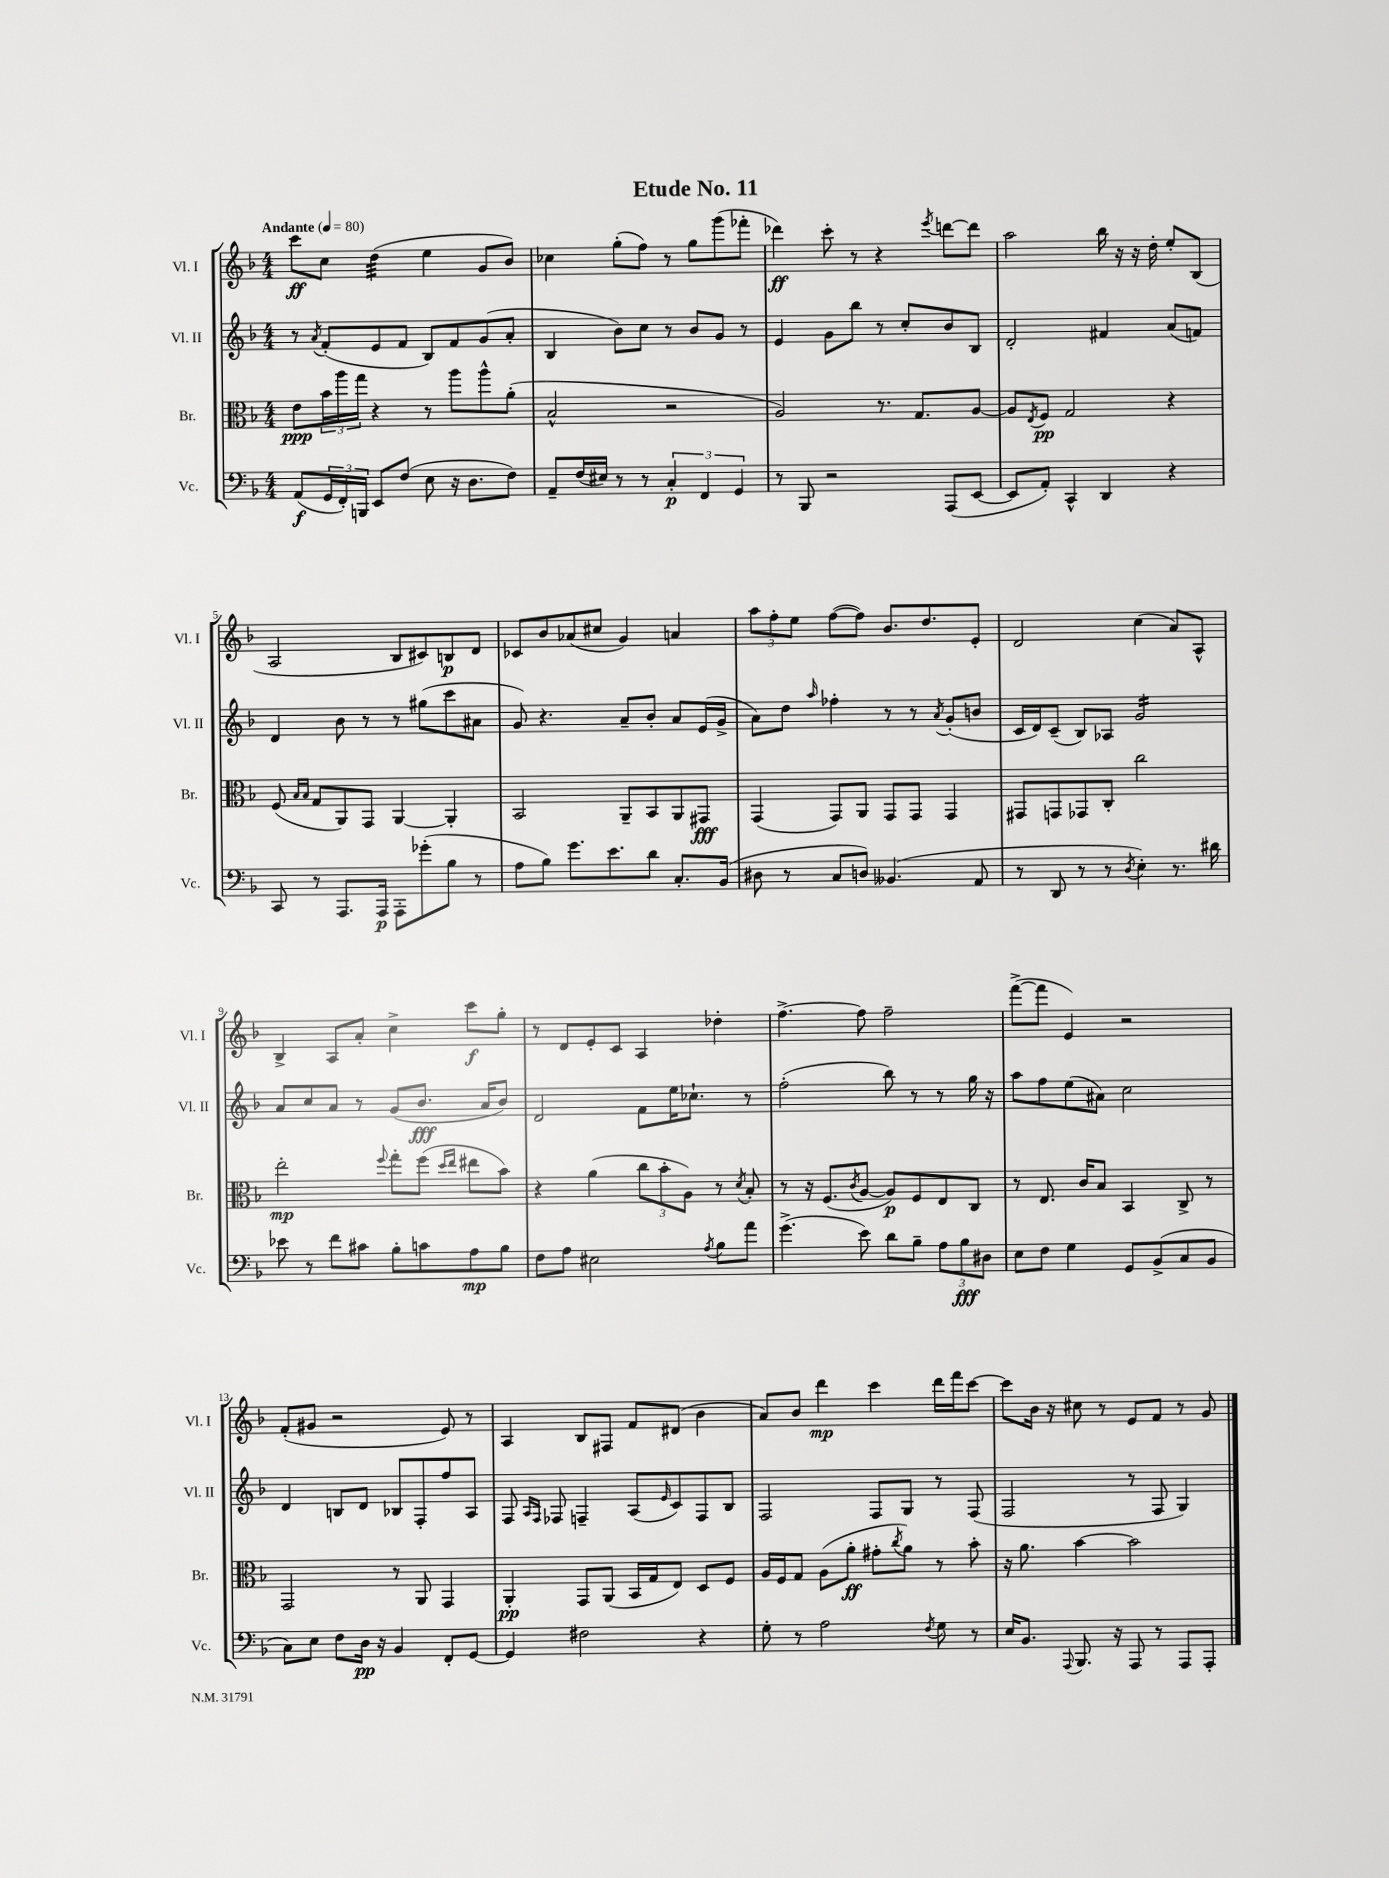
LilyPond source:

\header { title = "Etude No. 11" }
<<
\new StaffGroup <<
\new Staff = "s0" \with { instrumentName = "Vl. I" shortInstrumentName = "Vl. I" } {
    \clef treble \key f \major \numericTimeSignature \time 4/4 \tempo "Andante" 4 = 80
    c'''8\ff c''8 d''4:32( e''4 g'8 bes'8) |
    ces''4 g''8-.( f''8) r8 g''8 g'''8( fes'''8-. |
    des'''4\ff) c'''8-. r8 r4 \acciaccatura { e'''8 } d'''8~ d'''8 |
    a''2 bes''16 r16 r16 d''16-. e''8-. bes8( |
    a2 bes8 cis'8) b8\p d'8 |
    ces'8 bes'8 aes'8( cis''8 g'4) a'4 |
    \tuplet 3/2 { a''8 f''8-. e''8 } f''8~( f''8) bes'8. d''8. e'8-. |
    d'2 c''4( a'8) a8-^ |
    bes4-> a8 a'8-. c''4-> c'''8\f g''8-. |
    r8 d'8 e'8-. c'8 a4 des''4-. |
    f''4.~-> f''8 f''2-- |
    f'''8~->( f'''8 e'4) r2 |
    f'8-.( gis'8 r2 e'8) r8 |
    a4 bes8 fis8 f'8 dis'8( bes'4 |
    a'8) bes'8 d'''4\mp c'''4 d'''16 f'''16 c'''8~ |
    c'''8 bes'16 r16 cis''8 r8 e'8 f'8 r8 g'8 \bar "|." |
}
\new Staff = "s1" \with { instrumentName = "Vl. II" shortInstrumentName = "Vl. II" } {
    \clef treble \key f \major \numericTimeSignature \time 4/4
    r8 \acciaccatura { a'8 } f'8-.( e'8 f'8 bes8) f'8 g'8( a'8-. |
    bes4 bes'8) c''8 r8 bes'8 g'8 r8 |
    e'4 g'8 bes''8 r8 c''8-. bes'8 bes8 |
    d'2-. fis'4 a'8( f'8) |
    d'4 bes'8 r8 r8 gis''8( c'''8 ais'8 |
    g'8) r4. a'8-- bes'8-. a'8 e'16( g'16-> |
    a'8) d''8 \grace { a''16 } fes''4-. r8 r8 \acciaccatura { a'8 } g'8-.( b'8 |
    c'16 d'16) c'8--( bes8) aes8 g'2:16 |
    a'8 c''8 a'8 r8 g'8( bes'8.\fff a'16 bes'8) |
    d'2 f'8 e''16 ces''8.-! r8 |
    f''2-.( bes''8) r8 r8 g''16 r16 |
    a''8 f''8 e''8( ais'8) c''2 |
    d'4 b8 d'8 bes8 f8-. f''8 a8 |
    f8 \grace { a16 f16 } fes8 f4-- a8( \grace { e'16 } c'8) f8 bes8 |
    f2 f8 g8 r8 f8( |
    f2 r8 f8 g4) \bar "|." |
}
\new Staff = "s2" \with { instrumentName = "Br." shortInstrumentName = "Br." } {
    \clef alto \key f \major \numericTimeSignature \time 4/4
    e'8\ppp \tuplet 3/2 { bes'16 a''16 g''16 } r4 r8 a''8 a''8-^ a'8-.( |
    bes2-^ r2 |
    a2) r8. g8. a8~ |
    a8 \acciaccatura { e8 } f8\pp g2 r4 |
    f8( \grace { bes16 bes16 } g8 a,8) g,8 a,4~ a,4-. |
    bes,2 a,8-- bes,8 a,8 gis,8\fff |
    g,4( g,8) a,8 g,8 g,8 g,4 |
    gis,8 g,8 ges,8 c8-. c''2 |
    e''2-.\mp \appoggiatura { f''8 } g''8-. f''8( \grace { d''16 e''16 } eis''8 bes'8) |
    r4 a'4( \tuplet 3/2 { c''8 bes'8-. a8) } r8 \acciaccatura { d'8 } bes8-. |
    r8 r16 f8.( \acciaccatura { c'8 } a8~ a8\p) f8 e8 c8 |
    r8 e8. c'16 bes8 bes,4 c8-> r8 |
    g,2 r8 a,8 g,4 |
    a,4-.\pp g,8 a,8( bes,16 g16 e8) d8 f8 |
    a16 f16 g8 a8( a'8-.\ff gis'8-. \acciaccatura { c''8 } a'8) r8 bes'8-. |
    r16 a'8. bes'4~ bes'2 \bar "|." |
}
\new Staff = "s3" \with { instrumentName = "Vc." shortInstrumentName = "Vc." } {
    \clef bass \key f \major \numericTimeSignature \time 4/4
    a,8\f( \tuplet 3/2 { g,16 f,16-.) b,,16 } e,8 f8( e8 r16 d8. f8) |
    a,8-- f16( eis16) r8 r8 \tuplet 3/2 { c4-.\p f,4 g,4 } |
    r8 bes,,8 r2 a,,8( e,8~ |
    e,8 a,8-.) c,4-^ d,4 r4 |
    c,8 r8 a,,8. a,,16\p a,,8-. ges'8-.( bes8 r8 |
    a8 bes8) g'8. e'8. d'8 c8.-. bes,16( |
    dis8 r8 c8 d8) beses,4.( a,8 |
    r8 d,8 r8 r8 \acciaccatura { d8 } e4-.) r8. dis'16 |
    ees'8 r8 f'8 cis'8 bes8-. c'8 a8\mp bes8 |
    f8 a8 eis2 \acciaccatura { a8 } bes8 a'8 |
    g'4.->( e'8) d'8 bes8-- \tuplet 3/2 { a8 bes8\fff dis8 } |
    e8 f8 g4 g,8 bes,8->( c8 bes,8 |
    c8) e8 f8 d16\pp r16 bes,4 f,8-. g,8~ |
    g,4 fis2 r4 |
    g8-. r8 a2 \acciaccatura { f8 } g8 r8 |
    e16 bes,8. \appoggiatura { a,,8 } bes,,8. r16 a,,8 r8 a,,8 a,,8-. \bar "|." |
}
>>
>>
